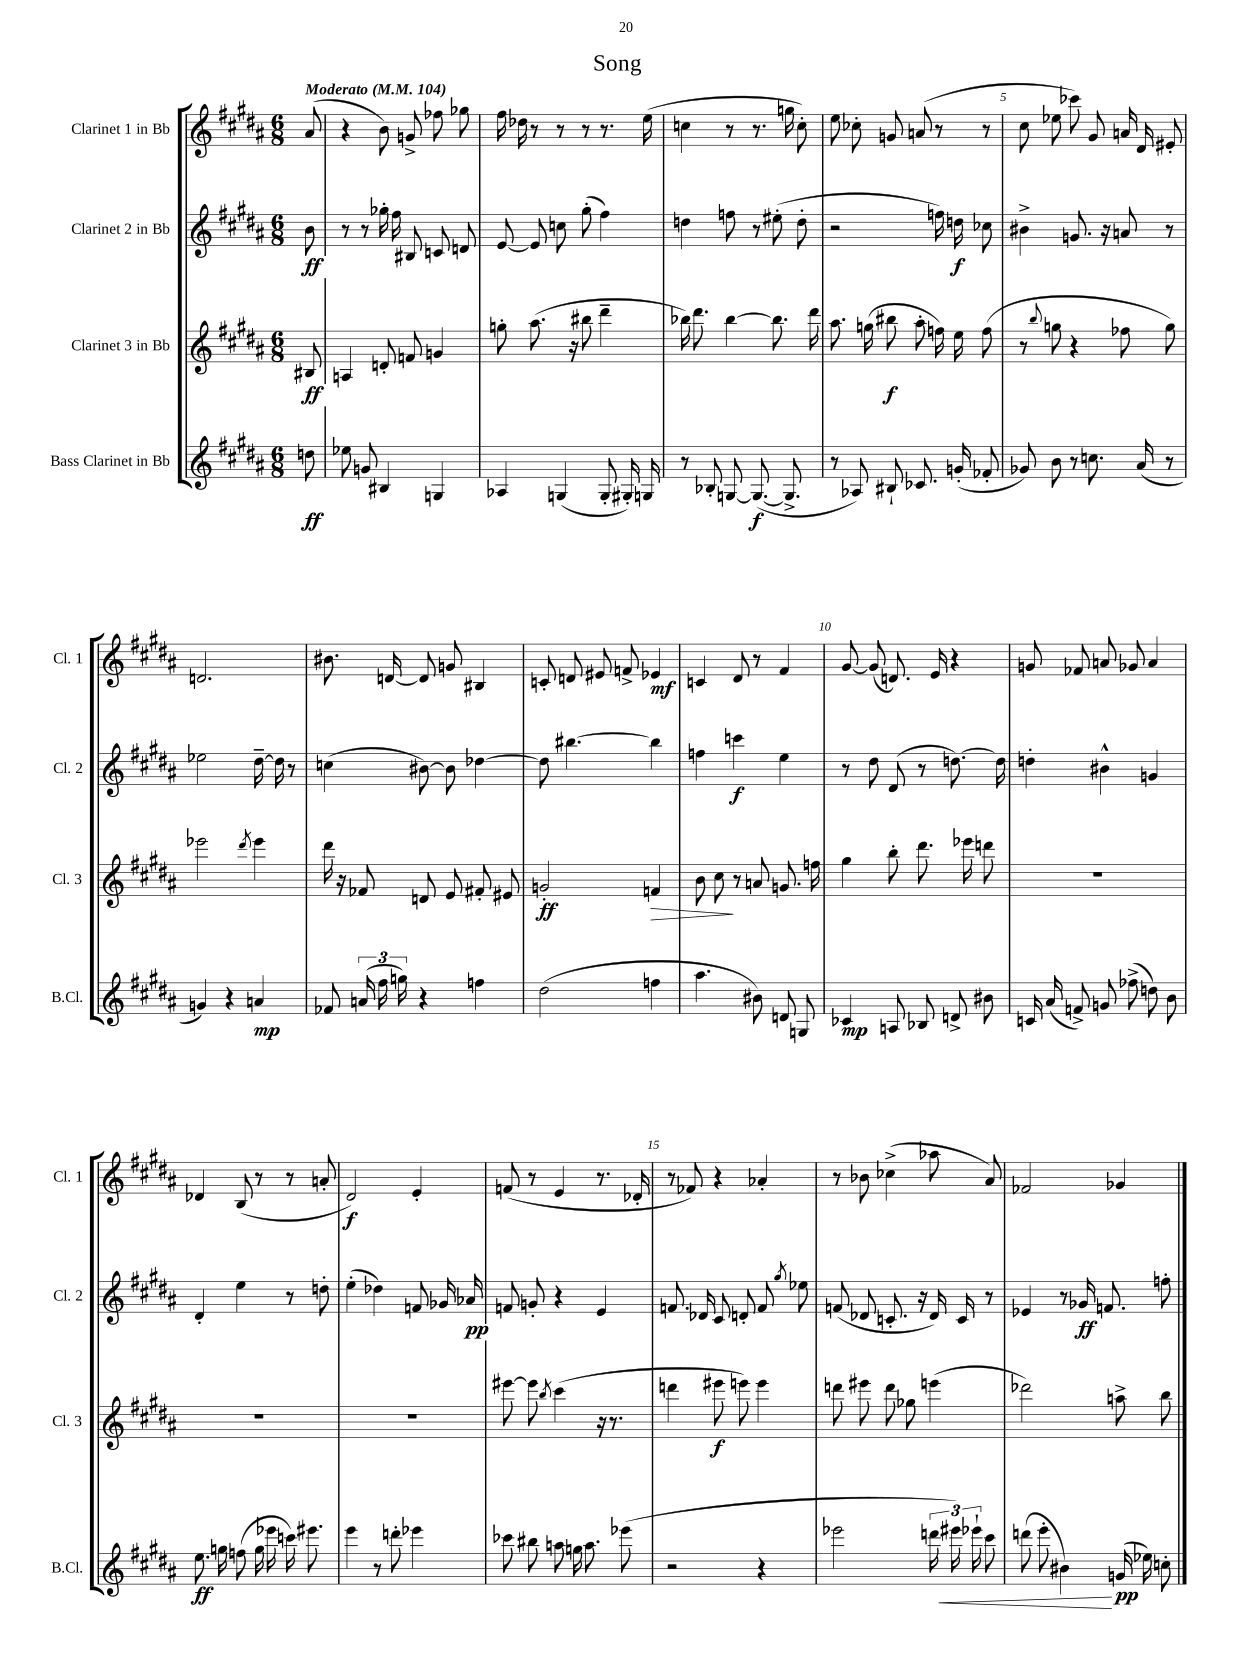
\header { title = "Song" }
<<
\new StaffGroup <<
\new Staff = "s0" \with { instrumentName = "Clarinet 1 in Bb" shortInstrumentName = "Cl. 1" } {
    \clef treble \key b \major \numericTimeSignature \time 6/8 \partial 8 \tempo "Moderato" 4 = 104
    \autoBeamOff ais'8( |
    r4 b'8) g'8-> fes''8 ges''8 |
    fis''16 des''16 r8 r8 r8 r8. e''16( |
    c''4 r8 r8. g''16 c''8-.) |
    e''8 ces''8-. g'8 a'8( r8 r8 |
    cis''8 ees''8 ces'''8) gis'8 a'16 dis'16 eis'8-. |
    d'2. |
    bis'8. d'16~ d'8 g'8 bis4 |
    c'8-. d'8 eis'8 f'8-> ees'4\mf |
    c'4 dis'8 r8 fis'4 |
    gis'8~ gis'8( d'8.) e'16 r4 |
    g'8 fes'8 a'8 ges'8 a'4 |
    des'4 b8( r8 r8 a'8-. |
    dis'2\f) e'4-. |
    f'8( r8 e'4 r8. des'16-. |
    r8 fes'8) r4 aes'4-. |
    r8 bes'8 ces''4->( aes''8 ais'8) |
    fes'2 ges'4 \bar "|." |
}
\new Staff = "s1" \with { instrumentName = "Clarinet 2 in Bb" shortInstrumentName = "Cl. 2" } {
    \clef treble \key b \major \numericTimeSignature \time 6/8 \partial 8
    \autoBeamOff b'8\ff |
    r8 r8 ges''16-. fis''16 bis8 c'8 d'8 |
    e'8~ e'8 c''8 gis''8-.( fis''4) |
    d''4 f''8 r8 eis''8-.( d''8-. |
    r2 f''16) d''16\f ces''8 |
    bis'4-> g'8. r16 a'8 r8 |
    ees''2 dis''16~-- dis''16 r8 |
    c''4( bis'8~) bis'8 des''4~ |
    des''8 bis''4.~ bis''4 |
    f''4 c'''4\f e''4 |
    r8 dis''8 dis'8( r8 d''8.~) d''16 |
    d''4-. bis'4-^ g'4 |
    dis'4-. e''4 r8 d''8-. |
    e''4-.( des''4) f'8 ges'16 aes'16\pp |
    f'8 g'8-. r4 e'4 |
    f'8. des'16 cis'8 d'8-. f'8 \acciaccatura { gis''8 } ees''8 |
    f'8( des'8 c'8.-. r16 des'16) c'16 r8 |
    ees'4 r8 ges'16\ff f'8. f''8-. \bar "|." |
}
\new Staff = "s2" \with { instrumentName = "Clarinet 3 in Bb" shortInstrumentName = "Cl. 3" } {
    \clef treble \key b \major \numericTimeSignature \time 6/8 \partial 8
    \autoBeamOff bis8\ff |
    a4 d'8-. f'8 g'4 |
    g''8-. ais''8.( r16 bis''8 dis'''4-- |
    bes''16) dis'''8. bes''4~ bes''8. dis'''16 |
    ais''8. g''16( bis''8\f ais''8-. f''16) e''16 f''8( |
    r8 \appoggiatura { b''8 } g''8 r4 fes''8 g''8) |
    ees'''2 \acciaccatura { dis'''8 } ees'''4 |
    dis'''16 r16 fes'8 d'8 e'8 fis'8-. eis'8 |
    g'2-.\ff f'4\> |
    b'8 cis''8\! r8 a'8 g'8. f''16 |
    gis''4 b''8-. dis'''8. ees'''16 d'''8 |
    R2. |
    R2. |
    R2. |
    eis'''8~ eis'''8 \acciaccatura { b''8 } cis'''4( r16 r8. |
    d'''4 eis'''8\f e'''8) e'''4 |
    d'''8 eis'''8 d'''8 ges''8 e'''4( |
    des'''2) a''8-> b''8 \bar "|." |
}
\new Staff = "s3" \with { instrumentName = "Bass Clarinet in Bb" shortInstrumentName = "B.Cl." } {
    \clef treble \key b \major \numericTimeSignature \time 6/8 \partial 8
    \autoBeamOff d''8\ff |
    ees''8 g'8 bis4 g4 |
    aes4 g4( g8-. gis16-.) g16 |
    r8 bes8-. g8~ g8.~\f( g8.-> |
    r8 aes8) bis8-! ces'8. g'16-.( fes'8-. |
    ges'8) b'8 r8 c''8. ais'16( r8 |
    g'4) r4 a'4\mp |
    fes'8 \tuplet 3/2 { a'16( fis''16 g''16) } r4 f''4 |
    dis''2( f''4 |
    ais''4. bis'8) d'8 g8 |
    ces'4\mp a8 bes8 d'8-> bis'8 |
    c'16 ais'16( f'8->) g'8 fes''8->( d''8) b'8 |
    e''8.\ff g''16 f''8( g''16 ees'''16 c'''16) eis'''8. |
    e'''4 r8 d'''8-. ees'''4 |
    ces'''8 bis''8 a''8 g''16 a''8. ees'''8( |
    r2 r4 |
    ees'''2 \tuplet 3/2 { d'''16 eis'''16\<) ees'''16-! } cis'''8 |
    d'''8( e'''8-. bis'4\!) g'16\pp( ees''16) c''8-. \bar "|." |
}
>>
>>
\layout { \context { \Score \override BarNumber.break-visibility = ##(#f #t #t) barNumberVisibility = #(every-nth-bar-number-visible 5) } }
